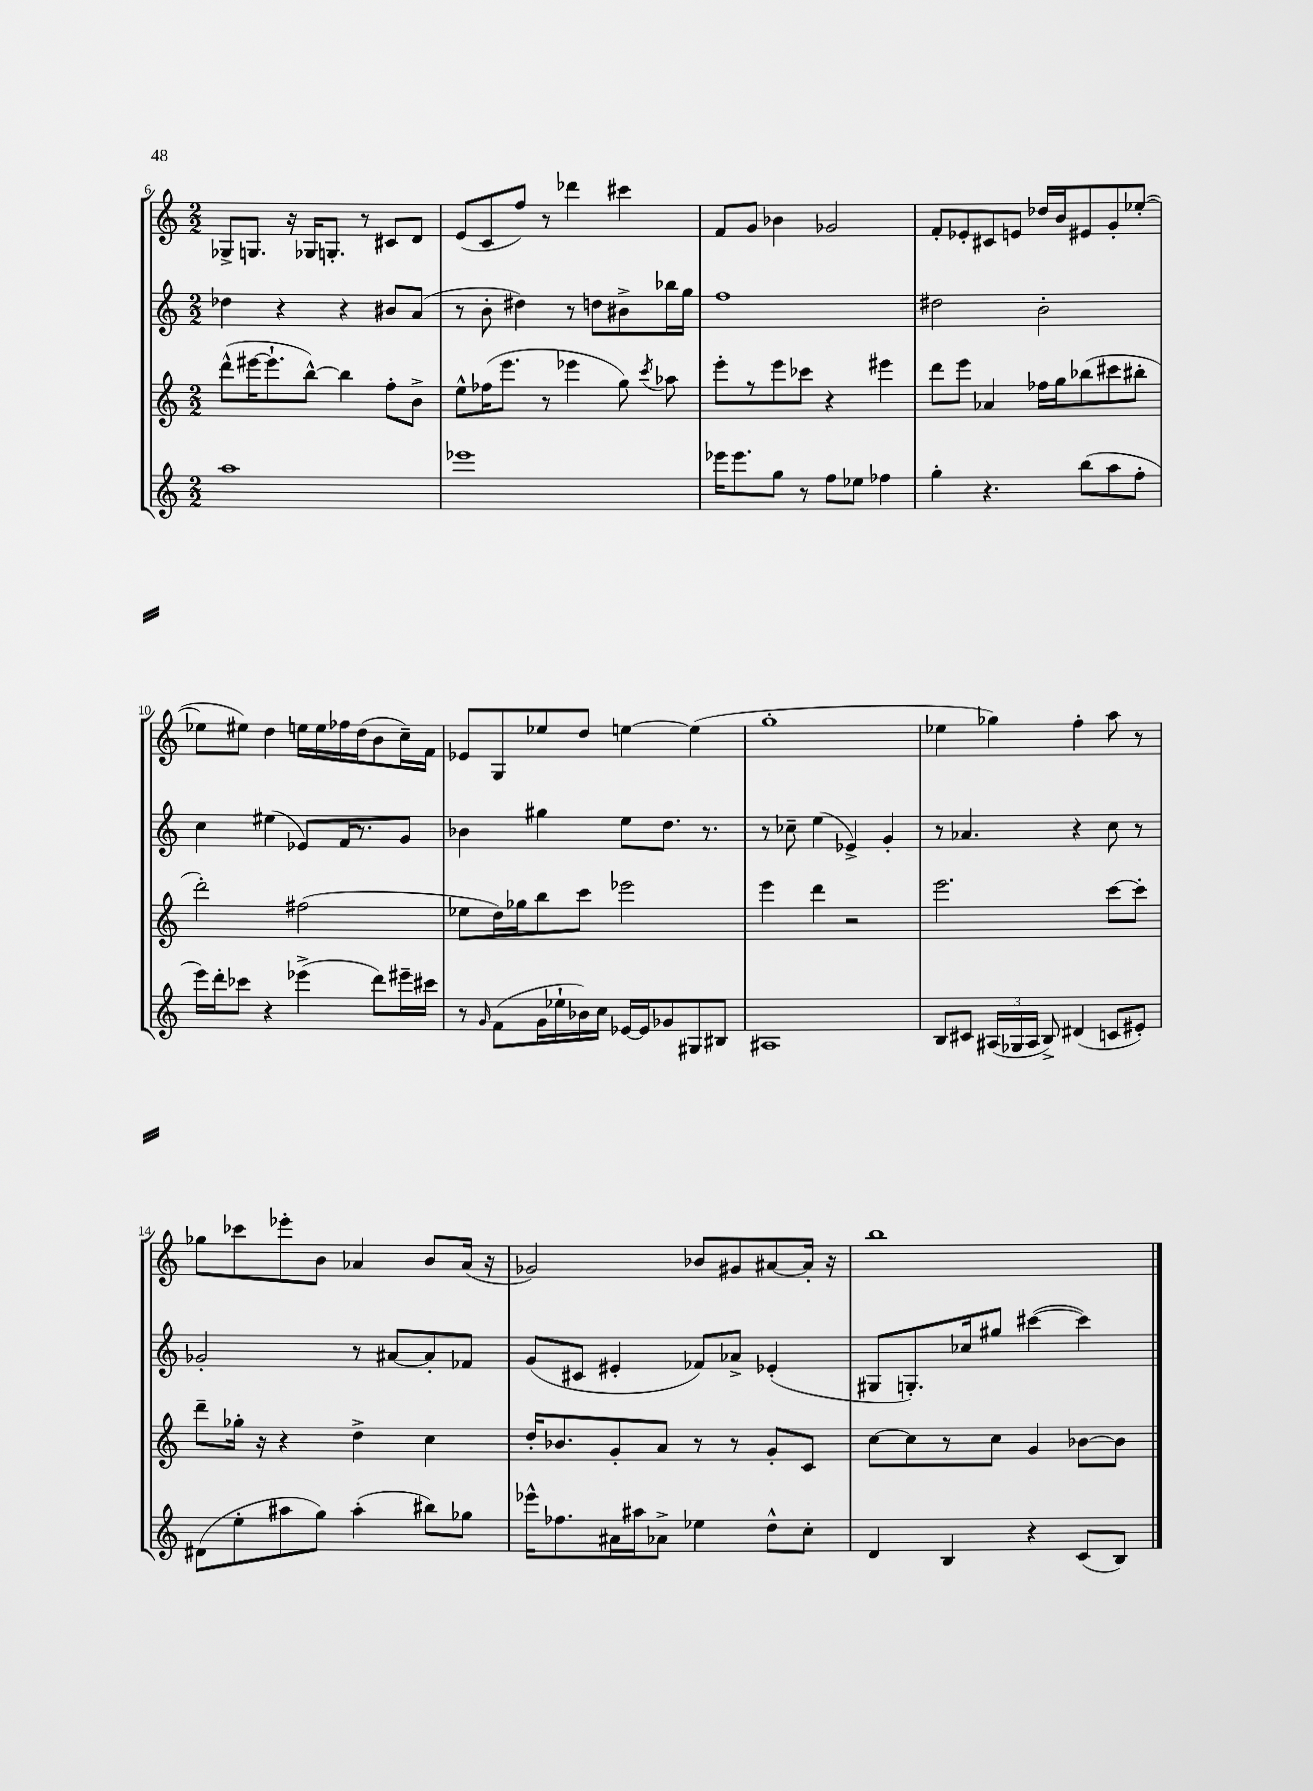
<<
\new StaffGroup <<
\new Staff = "s0" {
    \clef treble \key c \major \numericTimeSignature \time 2/2
    \autoBeamOff ges8[-> g8.] r16 ges16[ g8.]-. r8 cis'8[ d'8] |
    e'8[( c'8 f''8]) r8 des'''4 cis'''4 |
    f'8[ g'8] bes'4 ges'2 |
    f'8[-. ees'8-. cis'8 e'8] des''16[ b'16 eis'8 g'8-. ees''8]~-.( |
    ees''8[ eis''8]) d''4 e''16[ e''16 fes''16 d''16( b'8 c''16--) f'16] |
    ees'8[ g8 ees''8 d''8] e''4~ e''4( |
    g''1-. |
    ees''4 ges''4) f''4-. a''8 r8 |
    ges''8[ ces'''8 ees'''8-. b'8] aes'4 b'8[ aes'16]( r16 |
    ges'2) bes'8[ gis'8 ais'8~ ais'16]-. r16 |
    b''1 \bar "|." |
}
\new Staff = "s1" {
    \clef treble \key c \major \numericTimeSignature \time 2/2
    \autoBeamOff des''4 r4 r4 bis'8[ a'8]( |
    r8 b'8-. dis''4) r8 d''8[ bis'8-> bes''16 g''16] |
    f''1 |
    dis''2 b'2-. |
    c''4 eis''4( ees'8[) f'16 r8. g'8] |
    bes'4 gis''4 e''8[ d''8.] r8. |
    r8 ces''8-- e''4( ees'4->) g'4-. |
    r8 aes'4. r4 c''8 r8 |
    ges'2-. r8 ais'8[~ ais'8-. fes'8] |
    g'8[( cis'8] eis'4-. fes'8[) aes'8]-> ees'4-.( |
    gis8[ g8.-.) ces''16 gis''8] cis'''4~( cis'''4) \bar "|." |
}
\new Staff = "s2" {
    \clef treble \key c \major \numericTimeSignature \time 2/2
    \autoBeamOff d'''8[-^( eis'''16~ eis'''8.-! b''8]~-^) b''4 f''8[-. b'8]-> |
    e''8[-^ fes''16( e'''8.] r8 ees'''4 g''8) \acciaccatura { c'''8 } aes''8 |
    e'''8[-. r8 e'''8 ces'''8] r4 eis'''4 |
    d'''8[ e'''8] aes'4 fes''16[ g''16 bes''8( cis'''8 bis''8]-. |
    d'''2-.) fis''2( |
    ees''8[ d''16) ges''16 b''8 c'''8] ees'''2 |
    e'''4 d'''4 r2 |
    e'''2. c'''8[~ c'''8]-. |
    d'''8[-- ges''16]-. r16 r4 d''4-> c''4 |
    d''16[-. bes'8. g'8-. a'8] r8 r8 g'8[-. c'8] |
    c''8[~ c''8 r8 c''8] g'4 bes'8[~ bes'8] \bar "|." |
}
\new Staff = "s3" {
    \clef treble \key c \major \numericTimeSignature \time 2/2
    \autoBeamOff a''1 |
    ees'''1 |
    ees'''16[ ees'''8. g''8] r8 f''8[ ees''8] fes''4 |
    g''4-. r4. b''8[( a''8 f''8]-. |
    e'''16[) d'''16-. ces'''8] r4 ees'''4->( d'''8[) eis'''16-- cis'''16] |
    r8 \grace { g'16 } f'8[( g'16 ees''16-! bes'16) c''16] ees'16[~ ees'16 ges'8 gis8 bis8] |
    ais1 |
    b8[ cis'8] \tuplet 3/2 { ais16[( ges16 ais16] } b8->) dis'4( c'8[ eis'8]-.) |
    dis'8[( e''8-. ais''8 g''8]) ais''4-.( bis''8[) ges''8] |
    ees'''16[-^ fes''8. ais'16 ais''16 aes'8]-> ees''4 d''8[-^ c''8]-. |
    d'4 b4 r4 c'8[( b8]) \bar "|." |
}
>>
>>
\layout { \context { \Score currentBarNumber = #6 } }
